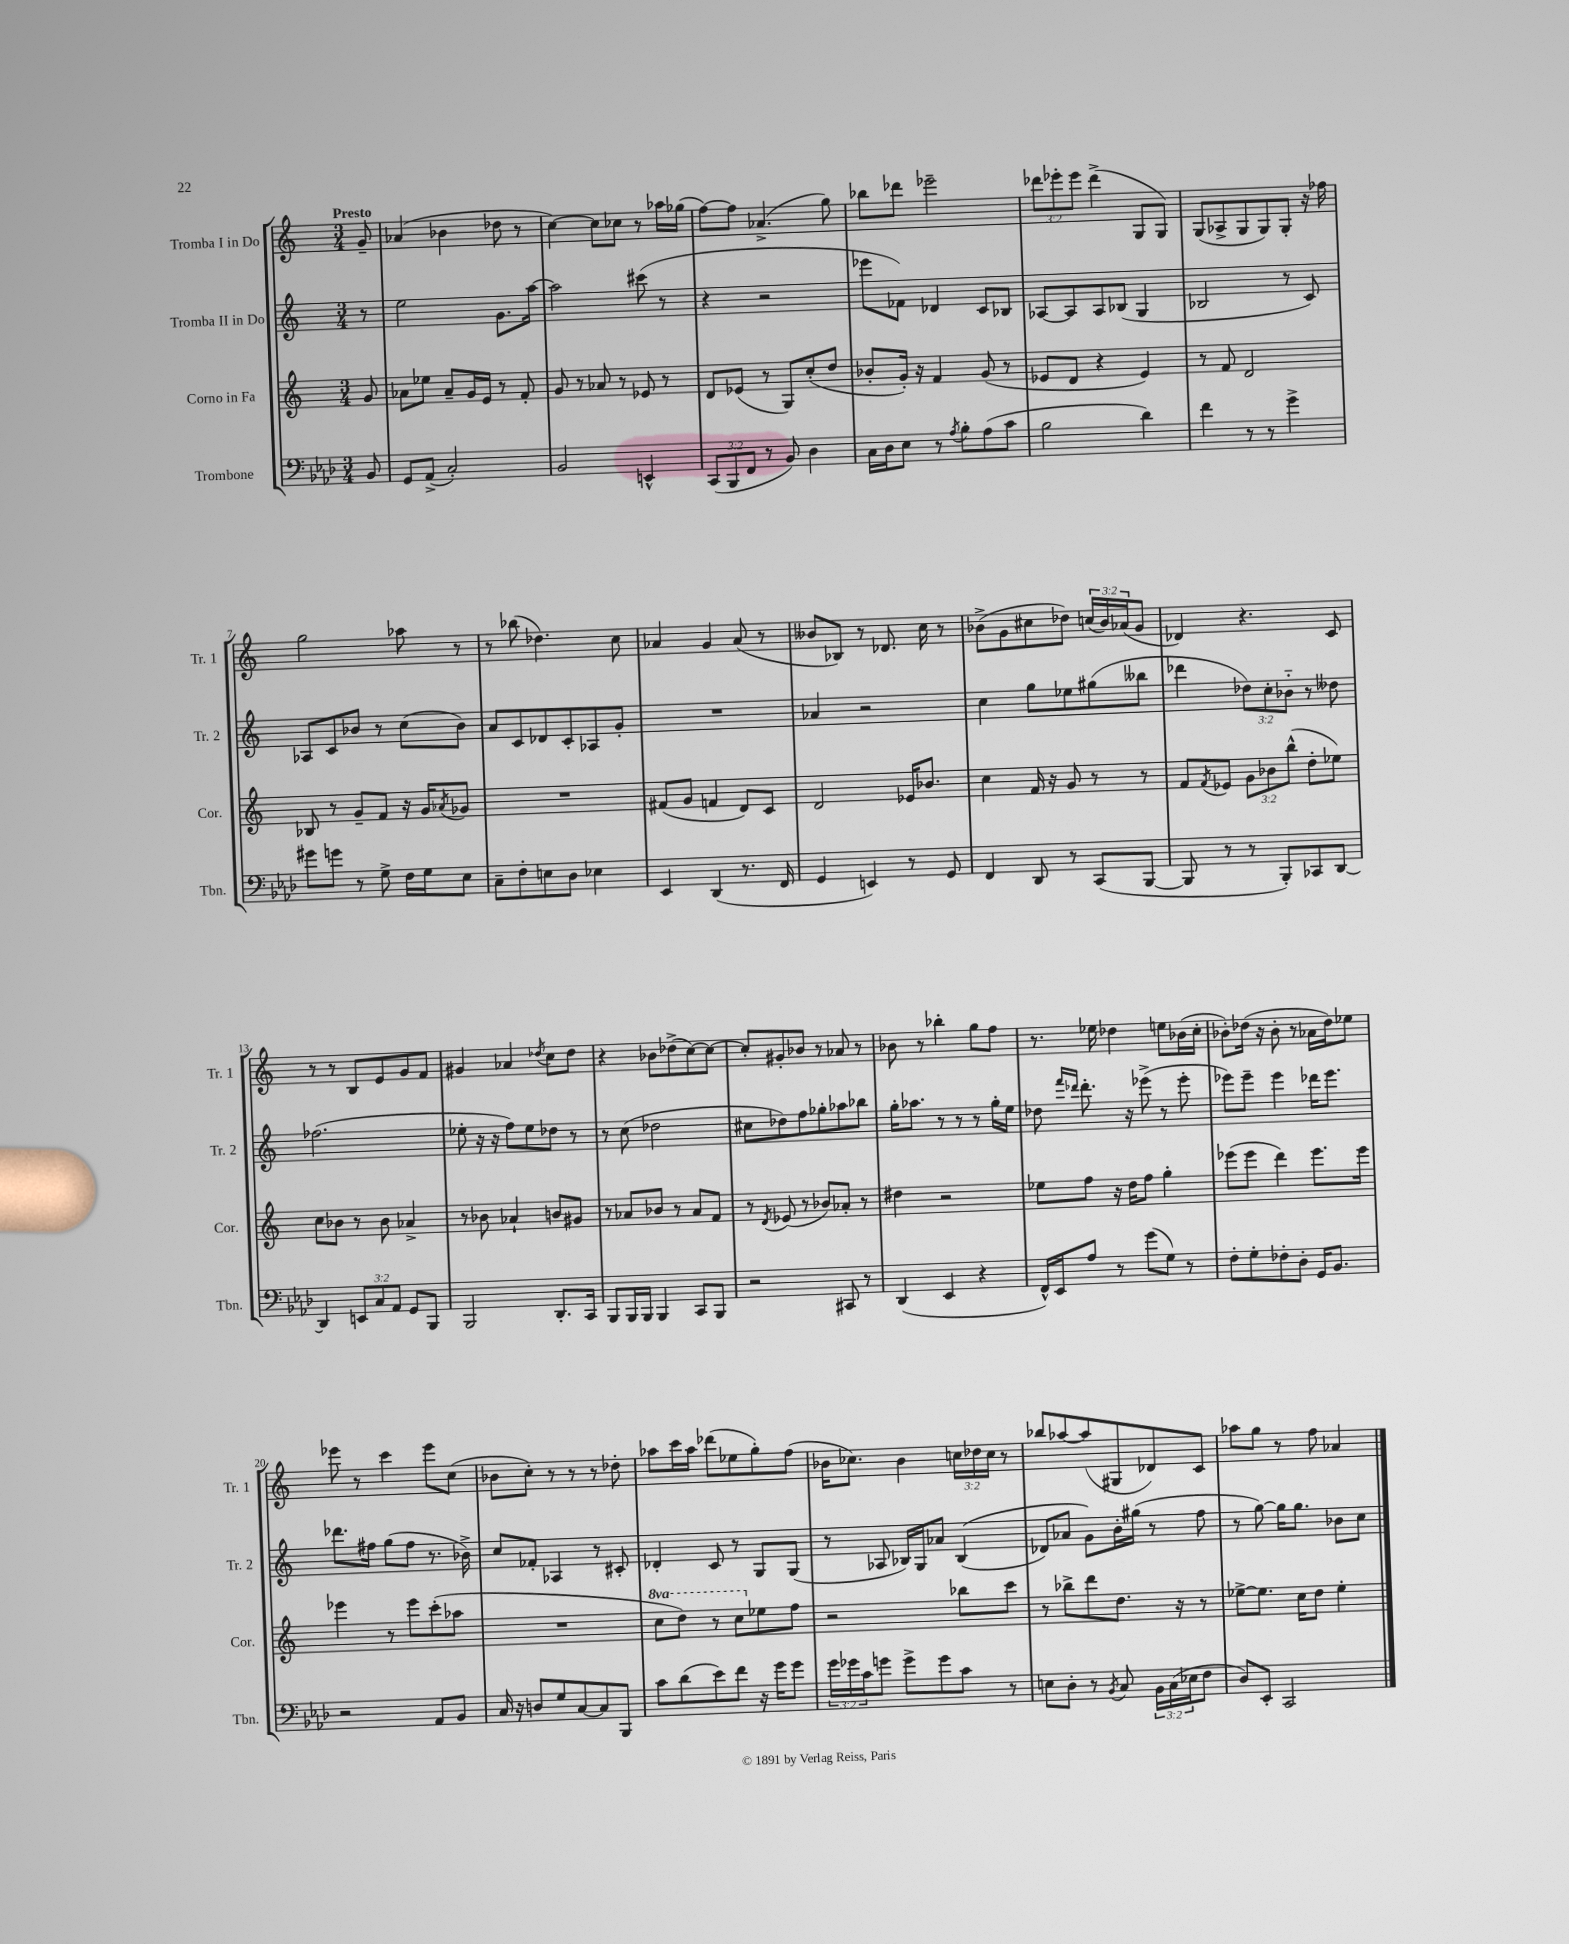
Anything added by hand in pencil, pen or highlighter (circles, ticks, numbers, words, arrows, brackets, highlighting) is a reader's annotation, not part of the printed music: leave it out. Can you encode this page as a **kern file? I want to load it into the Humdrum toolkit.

**kern	**kern	**kern	**kern
*staff4	*staff3	*staff2	*staff1
*clefF4	*clefG2	*clefG2	*clefG2
*k[b-e-a-d-]	*k[]	*k[]	*k[]
*M3/4	*M3/4	*M3/4	*M3/4
8BB-	8g	8r	8g~
=	=	=	=
8GG	8a-	2ee	(4a-
(8AA-^	8ee-	.	.
2C')	8a-~	.	4b-
.	16g	.	.
.	16e	.	.
.	8r	8.g	8dd-
.	8f'	.	8r
.	.	[16aa	.
=	=	=	=
2BB-	8g	2aa]	[4cc)
.	8r	.	.
.	8a-	.	8cc]
.	8r	.	8cc-
4EE^^	8e-	(8ccc#	8r
.	8r	8r	16aa-
.	.	.	(16gg-
=	=	=	=
(12CC	8d	4r	[8ff)
12BBB-	.	.	.
.	(8e-	.	8ff]
12FF	.	.	.
8r	8r	2r	(4.a-^
8BB-)	8G)	.	.
4D-	(8cc'	.	.
.	8dd	.	8gg)
=	=	=	=
16C	8b-'	8eee-	8bb-
16D-	.	.	.
8E-	16g')	8f-)	8ddd-
.	16r	.	.
8r	4f	4d-	2eee-~
8qA-	.	.	.
8B-'	.	.	.
(8A-	(8g	8c	.
8c	8r	8B-	.
=	=	=	=
2B-	8e-	[8A-	12ddd-
.	.	.	12eee-'
.	8d	8A-]	.
.	.	.	12eee-
.	4r	8A-	(4ddd-^
.	.	(8B-	.
4d-)	4e-)	4G	8G
.	.	.	8G)
=	=	=	=
4f	8r	2B-	(8G
.	8f	.	8A-^
8r	2d	.	8G
8r	.	.	8G)
4g^	.	8r	8G'
.	.	8c)	16r
.	.	.	16ff-
=	=	=	=
8g#	8B-	8A-	2gg
8g	8r	8c	.
8r	8g~	8b-	.
8G^	8f	8r	.
16F	16r	(8cc	8aa-
16G	16g	.	.
.	8qa-	.	.
8E-	8g-	8b-)	8r
=	=	=	=
8C~	2.r	8a	8r
8F'	.	8c	(8bb-
8E	.	8d-	4.dd-)
8D-	.	8c'	.
4E-	.	8A-	.
.	.	8g'	8cc
=	=	=	=
4EE-	(8f#	2.r	4a-
.	8g	.	.
(4DD-	4f	.	4g
8.r	8d)	.	(8a-
.	8c	.	8r
16FF	.	.	.
=	=	=	=
4GG	2d	4a-	8b--
.	.	.	8B-)
4EE)	.	2r	8r
.	.	.	8.d-
8r	16e-	.	.
.	8.b-	.	16cc
8GG	.	.	8r
=	=	=	=
4FF	4cc	4cc	(8b-^
.	.	.	8g
8DD-	16f	8gg	8cc#
.	16r	.	.
8r	8g	8ee-	8dd-)
(8CC	8r	(8gg#	(24cc
.	.	.	24b-)
.	.	.	(24a-
[8BBB-	8r	8bb--	8g
=	=	=	=
8BBB-]	8f	4ddd-	4d-)
.	8qf	.	.
8r	8e-	.	.
8r	12g	12dd-)	4.r
.	12b-	12cc'	.
8BBB-')	.	.	.
.	(12bb^^	12b-'~	.
8CC-	8dd'	8r	.
[8DD-	8ee-)	8dd--	8c
=	=	=	=
4DD-]	8cc	(2.ff-	8r
.	8b-	.	8r
12EE	8r	.	8B
12C	.	.	.
.	8b-	.	8e
12AA-	.	.	.
8GG	4a-^	.	8g
8BBB-	.	.	8f
=	=	=	=
2BBB-	8r	8ee-'	4g#
.	8b-	16r	.
.	.	16r	.
.	4a-`	8ff)	4a-
.	.	8ee-	.
.	.	.	8qdd-
8.DD-'	8b	8dd-	8cc
.	8g#	8r	8dd-
16CC	.	.	.
=	=	=	=
8BBB-	8r	8r	4r
16BBB-	8a-	(8cc	.
16BBB-	.	.	.
4BBB-	8b-	2dd-	8b-
.	8r	.	(8dd-^
8CC	8a-	.	[8cc)
8BBB-	8f	.	8cc_
=	=	=	=
2r	8r	8cc#	8cc']
.	8qd	.	.
.	(8e-	8dd-)	8g#'
.	8r	8ff	8b-
.	8b-)	8gg-'	8r
8CC#	8a-'	8aa-	8a-
8r	8r	8bb-	8r
=	=	=	=
(4DD-	4dd#	16gg'	8b-
.	.	8.aa-	.
.	.	.	8r
4EE-	2r	8r	4bb-'
.	.	8r	.
4r	.	8r	8gg
.	.	16gg'	8ff
.	.	16ee	.
=	=	=	=
16FF^^)	8ee-	8dd-	8.r
16EE-	.	.	.
.	.	16qqfff	.
.	.	16qqddd-	.
8A-	8ff	8.ddd-'	.
.	.	.	16ee-
8r	16r	.	4dd-
.	16dd	16r	.
(8g	8ff	(8eee-^	.
8G)	4gg'	8r	8ee
8r	.	8eee-'	(16b-
.	.	.	16cc'
=	=	=	=
8F'	(8eee-	8eee-)	8b-')
8G'	8eee-	8eee-~	(16dd-
.	.	.	16r
8F-'	4ddd)	4eee-	8b-'
8D-'	.	.	8r
16GG	8.eee-	16ddd-	16a-
8.BB-	.	8.eee-	16dd-)
.	.	.	8ee-
.	16eee-	.	.
=	=	=	=
2r	4eee-	8.ddd-	8eee-
.	.	.	8r
.	.	16ff#	.
.	8r	(8gg	4ccc
.	8eee-	8ff#	.
8AA-	(8ccc'	8.r	8eee-
8BB-	8aa-	.	(8cc
.	.	16b-^)	.
=	=	=	=
16C	2.r	8cc	8b-
16r	.	.	.
8D	.	8f-'	8cc')
8G	.	4A-	8r
[8C	.	.	8r
8C]	.	8r	8r
8BBB-	.	8c#'	8dd-'
=	=	=	=
8c	8ccc	4d-'	8aa-
(8d-	8ddd)	.	16ccc
.	.	.	16aa-
8e-)	8r	8c	(8ddd-
8f	8ccc	8r	8ee-
16r	8ee-	8G	8gg')
16g	.	.	.
8g	8ff	(8G	(8ff
=	=	=	=
24g	2r	8r	16b-
24g-	.	.	.
.	.	.	8.cc-)
24c	.	.	.
8g	.	8A-	.
8g^	.	16B-)	4b-
.	.	16G	.
8g	.	8a-	.
8c	8bb-	&((4B-	24cc
.	.	.	24dd-
.	.	.	24cc
8r	8ccc	.	8r
=	=	=	=
8E	8r	8d-)	8bb-
8D-'	8bb-^	8a-	[8aa-
8r	8ddd	8g&)	(8aa-]
8qBB-	.	.	.
8C	8.dd	16b'	8G#
.	.	(16gg#	.
24BB-	.	8r	8d-)
(24C	.	.	.
.	16r	.	.
24E-	.	.	.
8F	8r	8ff	8c
=	=	=	=
8D-)	[8ee-^	8r	8aa-
8EE-'	8.ee-]	[8gg)	8gg
2CC	.	16gg]	8r
.	16cc	8.gg	.
.	8dd	.	8ff
.	4ee-'	8b-	4a-
.	.	8cc	.
==	==	==	==
*-	*-	*-	*-
